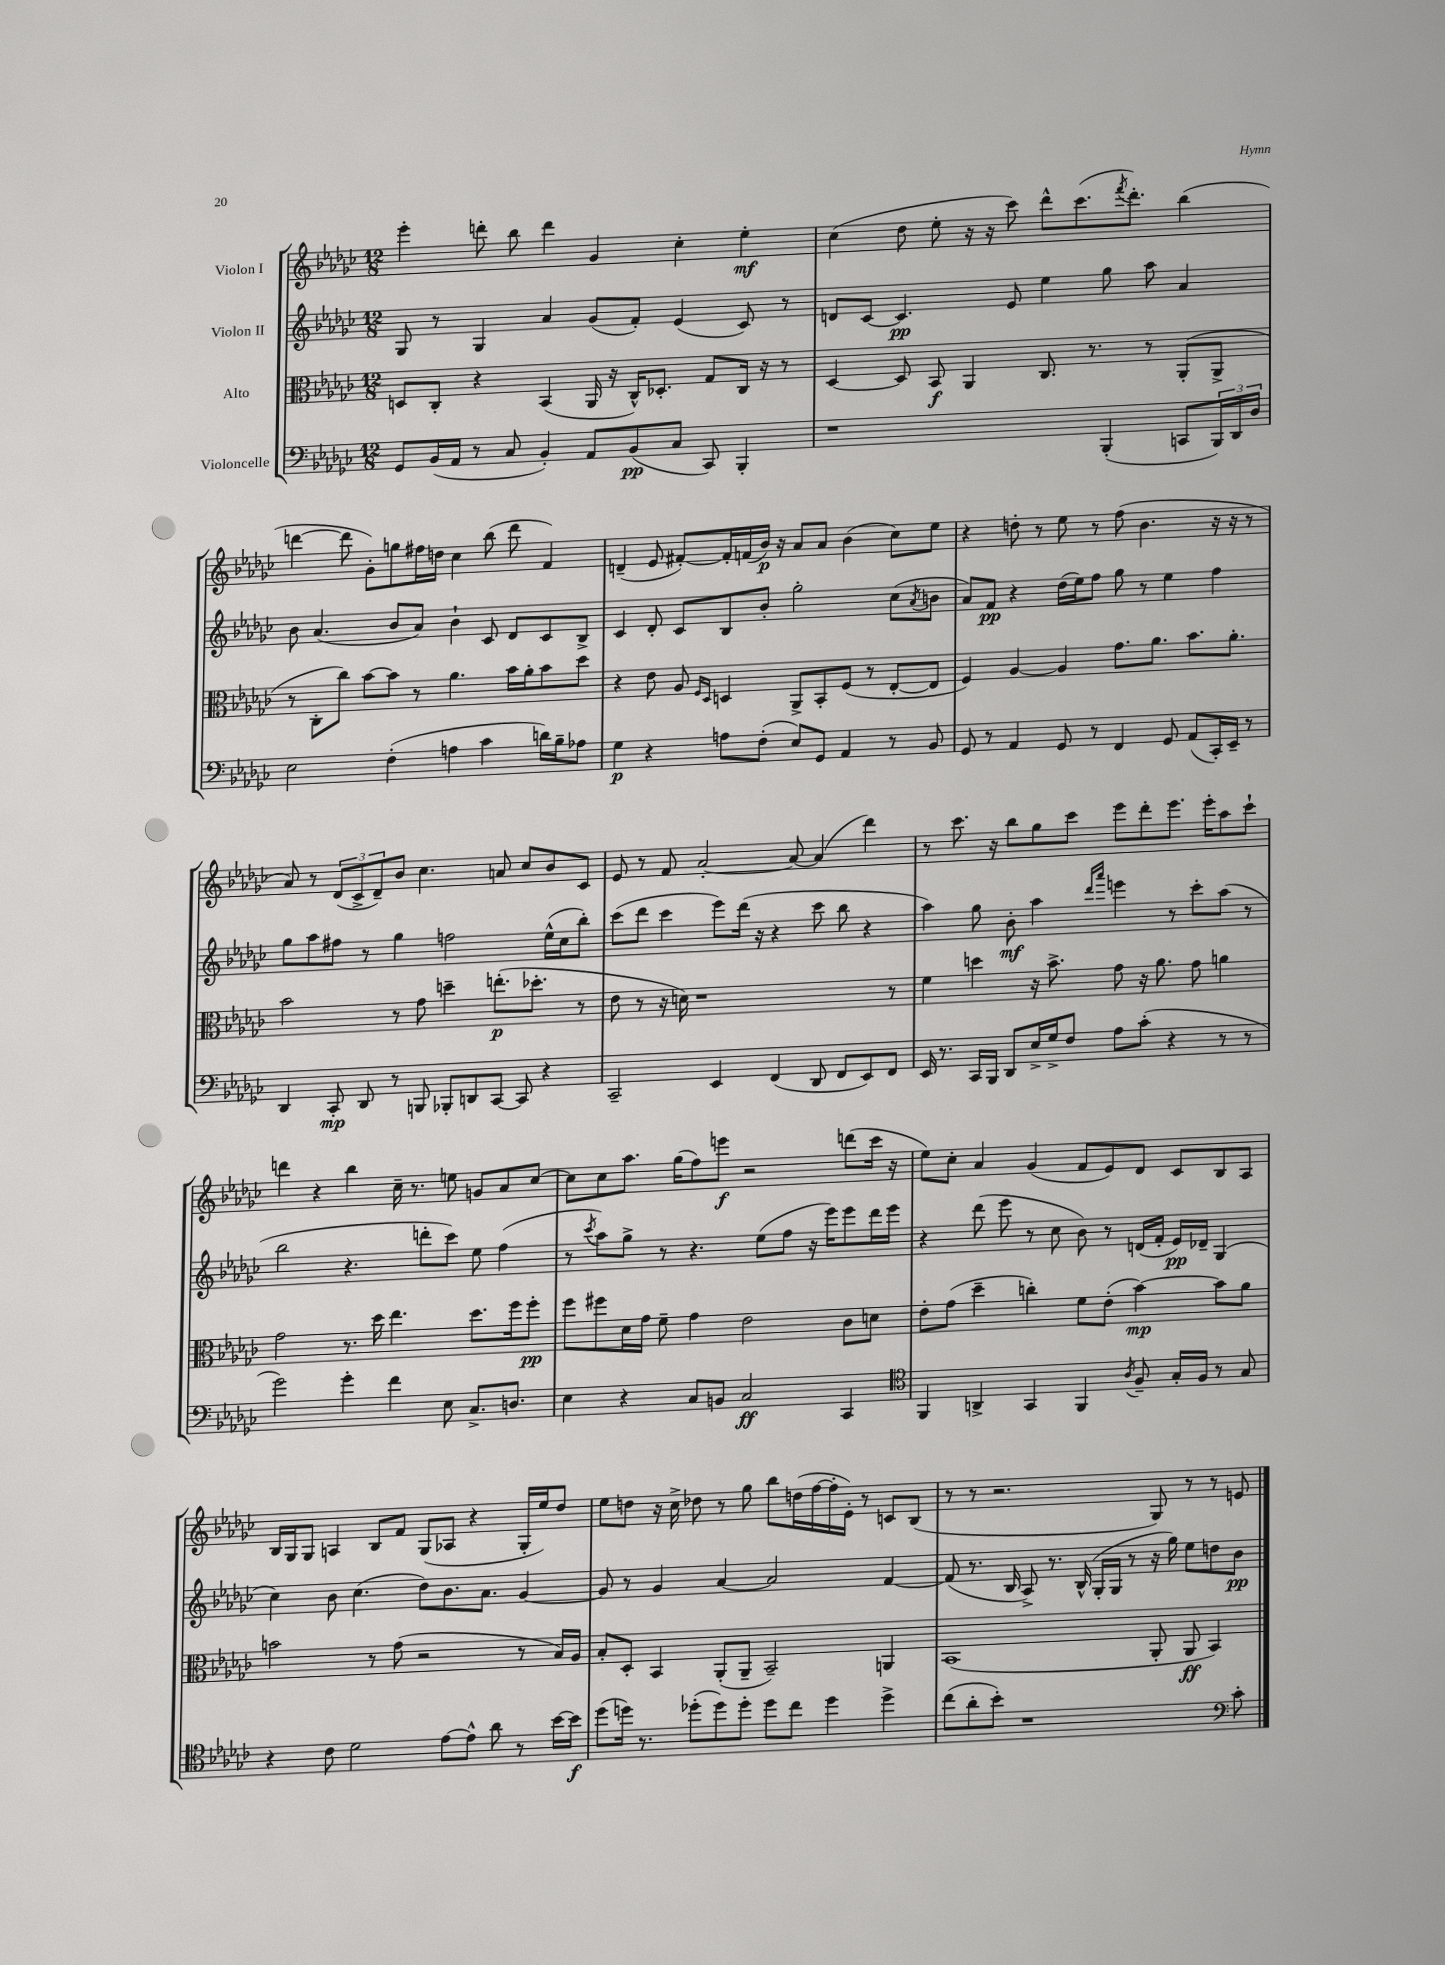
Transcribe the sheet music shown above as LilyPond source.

<<
\new StaffGroup <<
\new Staff = "s0" \with { instrumentName = "Violon I" } {
    \clef treble \key ges \major \numericTimeSignature \time 12/8
    ees'''4-. d'''8-. bes''8 d'''4 ges'4 ces''4-. ees''4-.\mf |
    ces''4( des''8 ees''8-. r16 r16 ces'''8) des'''8-^ ces'''8.( \acciaccatura { f'''8 } des'''8.-.) bes''4( |
    d'''4~ d'''8 ges'8-.) g''8 fis''16 d''16 ces''4 bes''8( d'''8 f'4) |
    d'4--( ees'8 fis'8~-.) fis'16-. f'16( bes'16\p) r16 aes'8 aes'8 bes'4( ces''8) ees''8 |
    r4 d''8-. r8 ees''8 r8 f''8( bes'4. r16 r16 r8 |
    aes'8) r8 \tuplet 3/2 { des'8( ces'8-> des'8--) } bes'8 ces''4. a'8 ces''8 bes'8 ces'8 |
    ees'8 r8 f'8 aes'2~-. aes'8~ aes'4( des'''4) |
    r8 ces'''8. r16 bes''8 ges''8 ces'''8 ees'''8 des'''8-. ees'''8. ees'''16-. aes''8 ces'''8-! |
    d'''4 r4 bes''4 ces''16-- r8. e''8 g'8 aes'8 ces''8~ |
    ces''8 ces''8 aes''8. ges''16( f''8) e'''8\f r2 d'''8( ces'''16 r16 |
    ees''8) ces''8-. aes'4 ges'4( f'8 ees'8) des'8 ces'8 bes8 aes8 |
    bes16 ges16 ges8 a4 bes8 f'8 ges8( aes8 r4 ges16-. ees''16) des''8 |
    ees''8 d''8 r16 ces''16-> des''8 r8 ges''8 bes''8 d''16( f''16~ f''16-. ees'16-.) r8 c'8 bes8( |
    r8 r8 r2. ges8) r8 r8 e'8 \bar "|." |
}
\new Staff = "s1" \with { instrumentName = "Violon II" } {
    \clef treble \key ges \major \numericTimeSignature \time 12/8
    ges8 r8 ges4 aes'4 ges'8( f'8-.) ees'4( ces'8) r8 |
    d'8 ces'8~ ces'4.\pp ees'8 ees''4 ges''8 aes''8 aes'4 |
    bes'8 aes'4.( bes'8 aes'8) bes'4-! ces'8 des'8 ces'8 bes8-> |
    ces'4 des'8-. ces'8 bes8 bes'8-. ges''2-. ces''8( \acciaccatura { aes'8 } b'8 |
    aes'8) f'8\pp r4 des''16( ees''16) f''8 ges''8 r8 ees''4 f''4 |
    ges''8 aes''8 fis''8 r8 ges''4 f''2 ees''16-^( ces''16 bes''8-.) |
    ces'''8( des'''8 ces'''4 ees'''8) des'''16( r16 r4 ces'''8 bes''8 r4 |
    aes''4) ges''8 bes'8-.\mf aes''4 \grace { des'''16 aes'''16 } e'''4 r8 ces'''8-. aes''8( r8 |
    bes''2 r4. d'''8-. ces'''8) ees''8 f''4( |
    r8 \acciaccatura { ces'''8 } aes''8) ges''8-> r8 r4. ees''8( f''8 r16 ees'''16) ees'''8 des'''16 ees'''16 |
    r4 des'''8( ees'''8 r8 ces''8 bes'8) r8 d'16( f'16-. ees'16\pp) des'16-- ges4( |
    ces''4) bes'8 ces''4.( des''8) bes'8. aes'8. ges'4~ |
    ges'8 r8 ges'4 aes'4~ aes'2 f'4~ |
    f'8( r8. bes16 aes8->) r8. bes16-^( ges16-. ges16 r8 r16 ges''16) ees''8 d''8 bes'8\pp \bar "|." |
}
\new Staff = "s2" \with { instrumentName = "Alto" } {
    \clef alto \key ges \major \numericTimeSignature \time 12/8
    d8 ces8-. r4 bes,4( aes,16 r16 ces16-^) des8.-. ges8 ces16 r16 r8 |
    des4~ des8 bes,8\f aes,4 ces8. r8. r8 aes,8-.( aes,8-> |
    r8 ces8-. ces''8) bes'8~ bes'8 r8 aes'4. bes'16 aes'16-. bes'8 des''8 |
    r4 ees'8 aes8 \grace { f16 des16 } d4 aes,8-> bes,8-. f8( r8 ees8~-. ees8 |
    f4) aes4~ aes4 ges'8. aes'8. bes'8. aes'8.-. |
    bes'2 r8 ges'8 d''4-- e''8.-.\p( des''8.-. r8 |
    ees'8 r8 r16 d'16) r1 r8 |
    f'4 d''4 r16 bes'8.-> ges'8 r16 aes'8. ges'8 a'4 |
    ges'2 r8. des''16 ees''4. des''8. f''16 f''8-.\pp |
    f''8 fis''8 des'16 ges'16 f'8-- ges'4 ees'2 ces'8 d'8 |
    ees'8-. ges'8( des''4-- c''4-.) f'8 ees'8-.( bes'4~\mp) bes'8 aes'8 |
    b'2 r8 ges'8( r2 r8 bes16) aes16 |
    bes8-. des8-. bes,4 aes,8-.( aes,8-- bes,2--) a,4 |
    bes,1( aes,8-. aes,8\ff bes,4) \bar "|." |
}
\new Staff = "s3" \with { instrumentName = "Violoncelle" } {
    \clef bass \key ges \major \numericTimeSignature \time 12/8
    ges,8 bes,16( aes,16 r8 ces8 bes,4-.) aes,8 bes,8\pp( ces8 ces,8) bes,,4-. |
    r1 bes,,4-.( c,8 \tuplet 3/2 { bes,,16) des,16 des16 } |
    ees2 f4-.( a4 ces'4 d'16) bes16-- aes8 |
    ges4\p r4 a8 f8-.( ees8) ges,8 aes,4 r8 bes,8 |
    ges,8 r8 aes,4 ges,8 r8 f,4 ges,8 aes,8( ces,16-.) ees,16-- r8 |
    des,4 ces,8-.\mp des,8 r8 b,,8 bes,,8-. d,8 ces,8~ ces,8 r4 |
    ces,2-- ees,4 f,4( des,8 f,8 ees,8) f,8 |
    ees,16 r8. ces,16 bes,,16 des,8 ees16-> ges16-> f8 aes8 ces'8-.( r4 r8 r8 |
    ges'2) ges'4-. f'4 ees8 ces8.-> d8. |
    ees4 r4 ces8 b,8 ces2\ff ces,4 |
    \clef tenor f,4 a,4-> ges,4 f,4 \acciaccatura { aes8 } f8-- ges16-. f16 r8 ges8 |
    r4 ces'8 des'2 ees'8~ ees'8-^ aes'8 r8 bes'16~ bes'16\f |
    des''8( d''16) r8. des''8-.( des''8) des''8-. des''8 ces''8 des''4 des''4-> |
    ces''8( aes'8-. bes'8-.) r1 \clef bass ces'8-. \bar "|." |
}
>>
>>
\layout { \context { \Score \remove "Bar_number_engraver" } }
